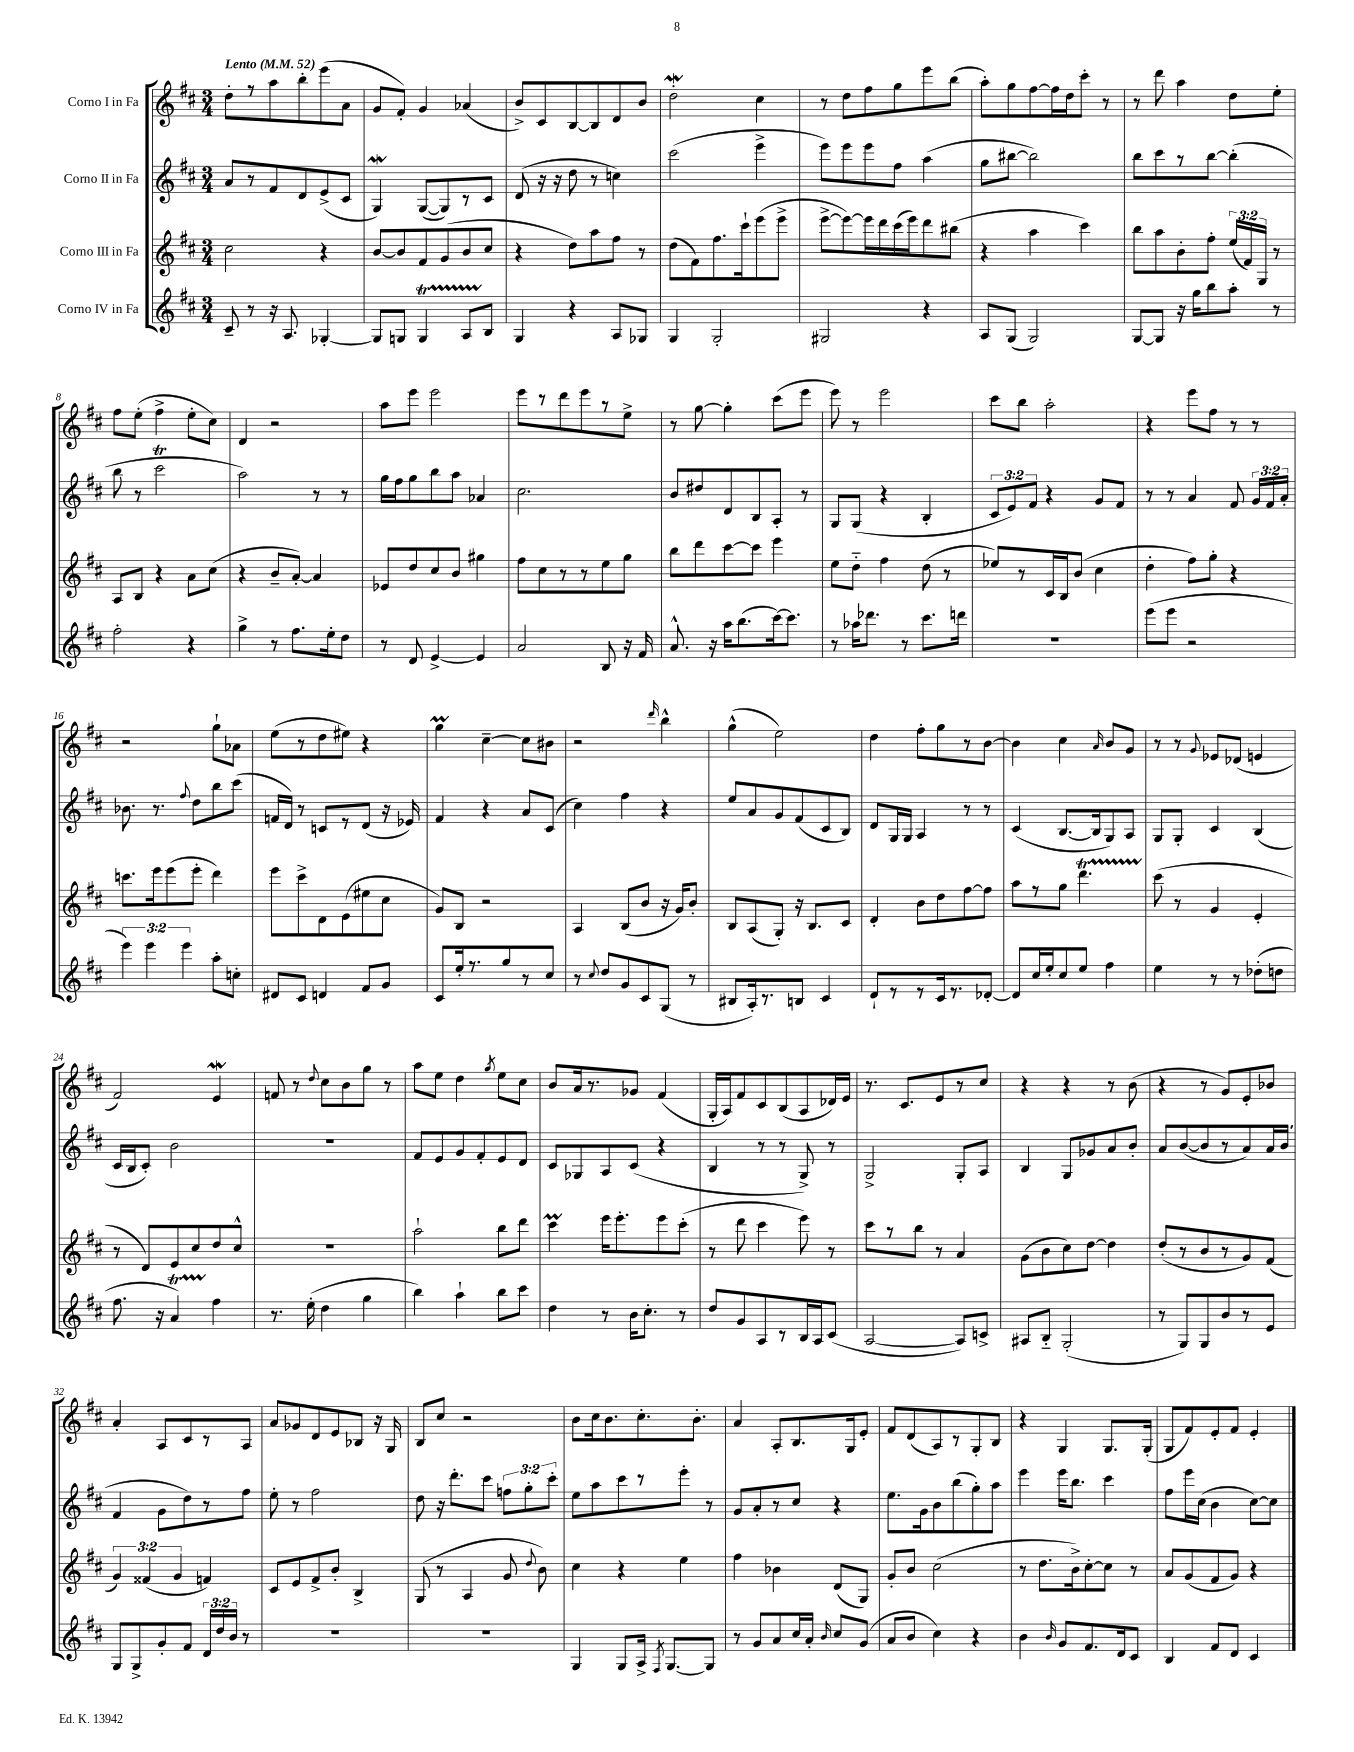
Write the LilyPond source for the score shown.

<<
\new StaffGroup <<
\new Staff = "s0" \with { instrumentName = "Corno I in Fa" } {
    \clef treble \key d \major \numericTimeSignature \time 3/4 \tempo "Lento" 4 = 52
    \autoBeamOff d''8[-. r8 a''8 b''8-. e'''8( a'8] |
    g'8[ fis'8]-.) g'4 aes'4( |
    b'8[->) cis'8 b8~ b8 d'8 b'8] |
    d''2-.\mordent cis''4 |
    r8 d''8[ fis''8 g''8 e'''8 b''8]( |
    a''8[-.) g''8 fis''8~ fis''16 d''16 cis'''8]-. r8 |
    r8 d'''8 a''4 d''8[ e''8]-. |
    fis''8[ e''8]-.( fis''4-> e''8[-. cis''8]) |
    d'4 r2 |
    a''8[ e'''8] e'''2 |
    e'''8[ r8 d'''8 e'''8 r8 e''8]-> |
    r8 g''8~ g''4-. cis'''8[( e'''8] |
    e'''8) r8 e'''2 |
    cis'''8[ b''8] a''2-. |
    r4 e'''8[ fis''8] r8 r8 |
    r2 g''8[-! aes'8] |
    e''8[( r8 d''8 eis''8]) r4 |
    g''4\prall cis''4~-- cis''8[ bis'8] |
    r2 \grace { d'''16 } b''4-^ |
    g''4-^( e''2) |
    d''4 fis''8[-. g''8 r8 b'8]~ |
    b'4 cis''4 \grace { a'16 } b'8[ g'8] |
    r8 r8 \appoggiatura { g'8 } ees'8[ des'8]( e'4 |
    fis'2) e'4\mordent |
    f'8 r8 \appoggiatura { d''8 } cis''8[ b'8 g''8] r8 |
    a''8[ e''8] d''4 \acciaccatura { g''8 } e''8[ cis''8] |
    b'8[ a'16 r8. ges'8] fis'4( |
    g16[-. a16) fis'8 cis'8 b8( a8 des'16) e'16] |
    r8. cis'8.[ e'8 r8 cis''8] |
    r4 r4 r8 b'8( |
    r4 r8 g'8[) e'8-. bes'8] |
    a'4-. a8[ cis'8 r8 a8] |
    a'8[ ges'8 d'8 e'8 bes8] r16 g16 |
    b8[ cis''8] r2 |
    b'8[ cis''16 b'8. cis''8.-. b'8.]-. |
    a'4 a8[-. b8. g16 e'8]-. |
    fis'8[ d'8( a8) r8 g8-. b8] |
    r4 g4 g8.[ g16]-.( |
    g8[ fis'8) e'8-. fis'8] e'4-. \bar "|." |
}
\new Staff = "s1" \with { instrumentName = "Corno II in Fa" } {
    \clef treble \key d \major \numericTimeSignature \time 3/4 \override Staff.TupletNumber.text = #tuplet-number::calc-fraction-text
    \autoBeamOff a'8[ r8 fis'8 d'8 e'8->( cis'8] |
    g4\mordent) g8[~( g8) r8 cis'8] |
    d'8( r16 r16 d''8 r8 c''4) |
    cis'''2( e'''4-> |
    e'''8[) e'''8 e'''8 fis''8] a''4( |
    g''8[ bis''8]~ bis''2) |
    b''8[ cis'''8 r8 b''8]~ b''4-.( |
    b''8 r8 cis'''2\trill |
    a''2) r8 r8 |
    g''16[ fis''16 g''8 b''8 a''8] aes'4 |
    cis''2. |
    b'8[ dis''8 d'8 b8 a8]-. r8 |
    g8[ g8]( r4 b4-. |
    \tuplet 3/2 { cis'8[ e'8) fis'8] } r4 g'8[ fis'8] |
    r8 r8 a'4 fis'8 \tuplet 3/2 { g'16[ fis'16 a'16]-. } |
    bes'8. r8. \appoggiatura { fis''8 } d''8[ b''8 cis'''8]( |
    f'16[ d'16]) r8 c'8[ r8 d'8]( r16 ees'16) |
    fis'4 r4 a'8[ cis'8]( |
    cis''4) fis''4 r4 |
    e''8[ a'8 g'8 fis'8( cis'8 b8]) |
    d'8[ g16 g16] a4 r8 r8 |
    cis'4( b8.[~ b16 g8) a8] |
    g8[ g8]-. cis'4 b4( |
    cis'16[ b16 cis'8]-.) b'2 |
    R2. |
    fis'8[ e'8 g'8 fis'8-. e'8 d'8] |
    cis'8[ ges8 a8 cis'8]( r4 |
    b4 r8 r8 g8->) r8 |
    g2-> g8[-. a8] |
    b4 g8[ ges'8 a'8 b'8]-. |
    a'8[ b'8~( b'8 r8 a'8) a'16 b'16]( |
    fis'4 g'8[ d''8) r8 fis''8] |
    e''8-. r8 fis''2 |
    d''8 r16 d'''8.[-. cis'''8] \tuplet 3/2 { f''8[ g''8-. cis'''8]-. } |
    e''8[ a''8 cis'''8 r8 e'''8]-. r8 |
    g'8[ a'8-. r8 cis''8] r4 |
    e''8.[ g'16 b'8 b''8( g''8-.) a''8] |
    e'''4 e'''16[ b''8.] cis'''4 |
    fis''8[ e'''16 cis''16]( b'4 cis''8[~) cis''8] \bar "|." |
}
\new Staff = "s2" \with { instrumentName = "Corno III in Fa" } {
    \clef treble \key d \major \numericTimeSignature \time 3/4 \override Staff.TupletNumber.text = #tuplet-number::calc-fraction-text
    \autoBeamOff cis''2 r4 |
    b'8[~ b'8 fis'8 g'8( b'8 cis''8] |
    r4 d''8[) a''8 fis''8] r8 |
    d''8[( fis'8) fis''8. cis'''16-! e'''8( e'''8]-> |
    e'''8[~-> e'''8~) e'''16 d'''16 cis'''16( e'''16) d'''8 bis''8]( |
    r4 a''4 cis'''4) |
    b''8[ a''8 b'8-. fis''8]-. \tuplet 3/2 { e''16[( fis'16) g16] } r8 |
    a8[ b8] r4 a'8[ cis''8]( |
    r4 b'8[-- a'8]~-.) a'4 |
    ees'8[ d''8 cis''8 b'8] gis''4 |
    fis''8[ cis''8 r8 r8 e''8 g''8] |
    b''8[ d'''8 cis'''8~ cis'''8] e'''4 |
    e''8[ d''8]-_ fis''4 d''8( r8 |
    ees''8[) r8 cis'16 b16 b'8]( cis''4 |
    d''4-. fis''8[) g''8]-. r4 |
    c'''8.[ e'''16 e'''8( e'''8]-. d'''4) |
    e'''8[ cis'''8-> d'8 e'8( eis''8 cis''8] |
    g'8[) b8] r2 |
    a4 b8[( b'8] r16 g'16[) b'8]-. |
    b8[ a8( g8]-.) r16 b8.[ cis'8] |
    d'4-. b'8[ d''8 fis''8~ fis''8] |
    a''8[ r8 g''8] d'''4.\startTrillSpan |
    cis'''8\stopTrillSpan( r8 g'4 e'4-. |
    r8 d'8[) e'8 cis''8 d''8 cis''8]-^ |
    R2. |
    a''2-! b''8[ d'''8] |
    cis'''4\prall e'''16[ e'''8.-. e'''8 cis'''8]-.( |
    r8 d'''8 cis'''4 e'''8) r8 |
    cis'''8[ r8 b''8] r8 a'4 |
    g'8[( b'8 cis''8) d''8]~ d''4 |
    d''8[-.( r8 b'8 r8 g'8) fis'8]( |
    \tuplet 3/2 { g'4) fisis'4( g'4 } f'4) |
    cis'8[ e'8 fis'8-> b'8]-. b4-> |
    g8( r8 a4 g'8 \appoggiatura { d''8 } b'8) |
    cis''4 r4 e''4 |
    fis''4 bes'4 d'8[( g8]) |
    g'8[-. b'8] cis''2( |
    r8 d''8.[ b'16->) cis''8~-. cis''8] r8 |
    a'8[ g'8( fis'8 g'8]) r4 \bar "|." |
}
\new Staff = "s3" \with { instrumentName = "Corno IV in Fa" } {
    \clef treble \key d \major \numericTimeSignature \time 3/4 \override Staff.TupletNumber.text = #tuplet-number::calc-fraction-text
    \autoBeamOff cis'8-- r8 r16 a8. ges4~-. |
    ges8[ g8] g4\startTrillSpan a8[ b8]\stopTrillSpan |
    g4 r4 a8[ ges8] |
    g4 g2-. |
    gis2 r4 |
    a8[ g8]( g2) |
    g8[~ g8] r16 g''16[ b''8 a''8]-. r8 |
    fis''2-. r4 |
    g''4-> r8 fis''8.[ e''16-. d''8] |
    r8 d'8 e'4~-> e'4 |
    a'2 b8 r16 fis'16 |
    a'8.-^ r16 a''16[ b''8.( cis'''16~) cis'''8.] |
    r8 aes''16[ des'''8.] r8 cis'''8.[ d'''16] |
    R2. |
    e'''8[( e'''8] r2 |
    \tuplet 3/2 { e'''4) e'''4 e'''4 } a''8[-. c''8]-. |
    dis'8[ cis'8] d'4 fis'8[ g'8] |
    cis'8[ e''16-. r8. g''8 r8 cis''8] |
    r8 \appoggiatura { cis''8 } d''8[ g'8 cis'8 g8]( r8 |
    bis8[ a16-.) r8. b8] cis'4 |
    d'8[-! r8 r8 cis'16 r8. des'8]~-. |
    des'8[ cis''16 e''16-. cis''8 e''8] fis''4 |
    e''4 r8 r8 des''8[-.( d''8] |
    fis''8. r16 a'4\startTrillSpan) fis''4\stopTrillSpan |
    r8. e''16-.( d''4 g''4 |
    b''4) a''4-! b''8[ cis'''8] |
    d''4 r8 b'16[ cis''8.]-. r8 |
    d''8[ g'8 a8 r8 b16 a16 cis'8]( |
    a2~ a8[) c'8]-> |
    ais8[ b8]-_ g2-.( |
    r8 g8[) g8 b'8 r8 e'8] |
    g8[ g8-> g'8-. fis'8] \tuplet 3/2 { d'16[ d''16 b'16] } r8 |
    R2. |
    R2. |
    g4 g8[ a16]-> \acciaccatura { fis8 } g8.[~ g8] |
    r8 g'8[ a'8 cis''16 a'16]-. \grace { b'16 } cis''8[ g'8]( |
    a'8[ b'8] cis''4) r4 |
    b'4 \grace { b'16 } g'8[ fis'8. d'16 cis'8] |
    b4 fis'8[ d'8] cis'4 \bar "|." |
}
>>
>>
